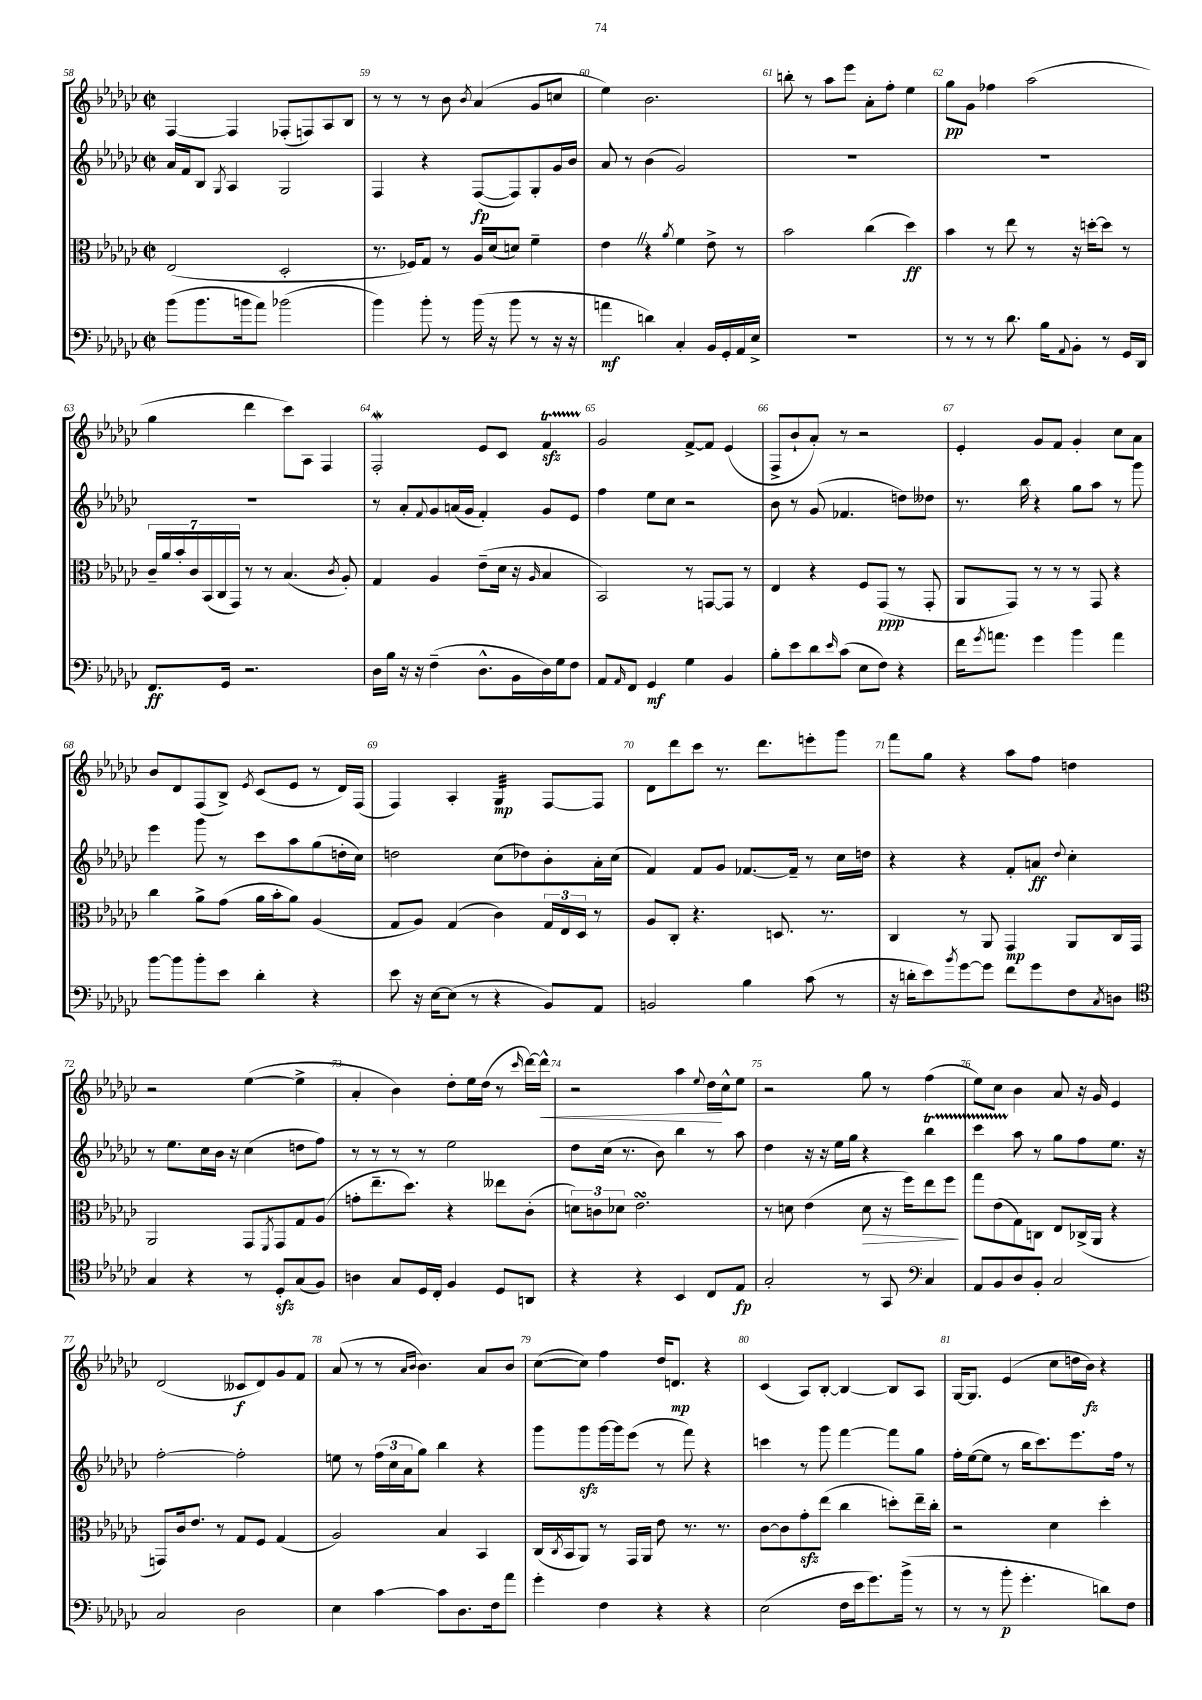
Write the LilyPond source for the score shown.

<<
\new StaffGroup <<
\new Staff = "s0" {
    \clef treble \key ges \major \defaultTimeSignature \time 2/2
    f4~ f4 fes8-.( f8) aes8 bes8 |
    r8 r8 r8 bes'8 \acciaccatura { bes'8 } aes'4( ges'8 c''8 |
    ees''4) bes'2. |
    b''8-. r8 aes''8 ees'''8 aes'8-. f''8-. ees''4 |
    ges''8\pp ges'8 fes''4 aes''2( |
    ges''4 des'''4 ces'''8) aes8 f4 |
    f2-.\mordent ees'8 ces'8 f'4\startTrillSpan\sfz |
    ges'2\stopTrillSpan f'8~-> f'8 ees'4( |
    f8-> bes'8-! aes'8-.) r8 r2 |
    ees'4-. ges'8 f'8 ges'4-. ces''8 aes'8 |
    bes'8 des'8 f8( bes8->) \acciaccatura { ees'8 } ces'8( ees'8 r8 des'16) f16( |
    f4) aes4-. ges4:32\mp f8~ f8 |
    des'8 des'''8 ces'''8 r8. des'''8. e'''8-. ges'''8 |
    f'''8 ges''8 r4 aes''8 f''8 d''4 |
    r2 ees''4~( ees''4-> |
    aes'4-. bes'4) des''8-. ees''16 des''16( r8 \grace { ces'''16 } des'''16~) des'''16-^\< |
    r2 aes''4 \appoggiatura { ees''8 } des''16\! ces''16-^ ees''8 |
    r2 ges''8 r8 f''4( |
    ees''8) ces''8 bes'4 aes'8 r16 ges'16 ees'4 |
    des'2( ceses'8\f des'8) ges'8 f'8 |
    aes'8( r8 r8 \grace { aes'16 bes'16 } bes'4.) aes'8 bes'8 |
    ces''8~( ces''8) f''4 des''16 d'8.\mp r4 |
    ces'4( aes8) bes8~-. bes4~ bes8 aes8 |
    ges16~ ges8. ees'4( ces''8 d''16 bes'16\fz) r4 \bar "|." |
}
\new Staff = "s1" {
    \clef treble \key ges \major \defaultTimeSignature \time 2/2
    aes'16 f'16 bes8 \acciaccatura { ges8 } aes4 ges2 |
    f4 r4 f8~\fp( f8) ges8-. ges'16 bes'16 |
    aes'8 r8 bes'4( ges'2) |
    R1 |
    R1 |
    R1 |
    r8 aes'8-. \appoggiatura { f'8 } ges'8 a'16( ges'16 f'4-.) ges'8 ees'8 |
    f''4 ees''8 ces''8 r2 |
    bes'8 r8 ges'8( fes'4. d''8) deses''8 |
    r8. bes''16 r4 ges''8 aes''8 r8 ges'''8 |
    ees'''4 ges'''8 r8 ces'''8 aes''8 ges''8( d''16-. ces''16) |
    d''2 ces''8( des''8) bes'8-. aes'16-. ces''16( |
    f'4) f'8 ges'8 fes'8.~ fes'16-- r8 ces''16 d''16 |
    r4 r4 f'8-. a'8\ff \appoggiatura { des''8 } ces''4-. |
    r8 ees''8. ces''16 bes'16 r16 ces''4( d''8 f''8) |
    r8 r8 r8 r8 ees''2 |
    des''8 ces''16( r8. bes'8) bes''4 r8 aes''8 |
    des''4 r16 r16 ees''16 ges''16 r4 bes''4\startTrillSpan |
    ces'''4 aes''8\stopTrillSpan r8 ges''8 f''8 ees''8. r16 |
    f''2~-. f''2-. |
    e''8 r8 \tuplet 3/2 { f''16( ces''16 aes'16 } ges''8) bes''4 r4 |
    ges'''8 ges'''8\sfz ges'''16~ ges'''16 ees'''8( r8 f'''8) r4 |
    c'''4 r8 ges'''8 f'''4~ f'''8 ges''8 |
    f''16-. ees''16~( ees''8 r8 bes''16 ces'''8.) ees'''8. f''16 r8 \bar "|." |
}
\new Staff = "s2" {
    \clef alto \key ges \major \defaultTimeSignature \time 2/2
    ees2( des2-. |
    r8. fes16) ges8 r8 aes16 des'16( d'8) f'4-- |
    ees'4 \once \override BreathingSign.text = \markup { \musicglyph "scripts.caesura.straight" } \breathe r4 \acciaccatura { aes'8 } f'4 ees'8-> r8 |
    bes'2 ces''4( des''4\ff) |
    bes'4 r8 ees''8 r8 r16 d''16~-. d''8 r8 |
    \tuplet 7/4 { ces'16-- aes'16 bes'16-. ces'16 bes,16( ces16 ges,16) } r8 r8 bes4.( \acciaccatura { ces'8 } aes8-.) |
    ges4 aes4 ees'8--( des'16 r16 \grace { aes16 } bes4 |
    bes,2) r8 g,8~ g,8 r8 |
    ees4 r4 f8 ges,8\ppp( r8 ges,8-. |
    aes,8 ges,8) r8 r8 r8 ges,8 r4 |
    ces''4 aes'8-> ges'8( aes'16 bes'16-. aes'8) aes4( |
    ges8 aes8) ges4( ces'4) \tuplet 3/2 { ges16 ees16 des16 } r8 |
    aes8 ces8-. r4. d8. r8. |
    ces4 r8 aes,8 ges,4\mp aes,8 ces16 ges,16 |
    aes,2 ges,8 \acciaccatura { f,8 } ges,8 ges8 aes8( |
    g'8-. ees''8.-- des''8.) r4 eeses''8 ces'8-.( |
    \tuplet 3/2 { d'8) c'8 des'8 } ees'2.\turn |
    r8 d'8 ees'4( d'8\> r16 f''16) ees''8 f''8\! |
    ges''8 ees'8( ges8) c8 ees8 ces16->( aes,16 r4 |
    g,8) ces'16 ees'8. r8 ges8 f8 ges4( |
    aes2) bes4 bes,4 |
    ces16( \acciaccatura { ces8 } bes,16 aes,8) r8 ges,16 aes,16 ees'8 r8. r8. |
    ces'8~ ces'8 ges'8-.\sfz ees''8( ces''4 d''8-.) ees''16-- ces''16-. |
    r2 des'4 des''4-. \bar "|." |
}
\new Staff = "s3" {
    \clef bass \key ges \major \defaultTimeSignature \time 2/2
    bes'8( bes'8. b'16 aes'8) bes'2( |
    bes'4) bes'8-. r8 bes'16( r16 bes'8 r8 r16 r16 |
    a'4\mf d'4) ces4-. bes,16 ges,16-. aes,16 ees16-> |
    R1 |
    r8 r8 r8 des'8. bes16 \appoggiatura { aes,8 } bes,8-. r8 ges,16 des,16 |
    f,8.\ff ges,16 r2. |
    des16 bes16 r16 r16 f4--( des8.-^ bes,16 des16) ges16 f8 |
    aes,8 \grace { aes,16 } f,8 ges,4\mf ges4 bes,4 |
    bes8-. ees'8 des'8 \grace { ees'16 } ces'8( ees8 f8) r4 |
    f'16 \acciaccatura { ges'8 } a'8. ges'4 bes'4 a'4 |
    bes'8~ bes'8 bes'8-. ees'8 des'4-. r4 |
    ees'8 r16 ees16~ ees8( r8 r4 bes,8) aes,8 |
    b,2 bes4 ces'8( r8 |
    r16 d'16-. ees'8) \acciaccatura { bes'8 } ges'8~ ges'8 f'8 ges'8 f8 \acciaccatura { ces8 } d8 |
    \clef tenor ges4 r4 r8 des8-.\sfz ges8( f8) |
    a4 ges8 des16 ces16-. f4 des8 a,8 |
    r4 r4 bes,4 ces8 ees8\fp |
    ges2-. r8 ges,8 \clef bass ces4 |
    aes,8 bes,8 des8 bes,8-. ces2 |
    ces2 des2 |
    ees4 ces'4~ ces'8 des8. f16 aes'8 |
    ges'4-. f4 r4 r4 |
    ees2( f16 ees'16 ges'8.) bes'16->( r8 |
    r8 r8 bes'8-.\p ges'4.-. d'8) f8 \bar "|." |
}
>>
>>
\layout { \context { \Score currentBarNumber = #58 \override BarNumber.break-visibility = ##(#f #t #t) barNumberVisibility = #all-bar-numbers-visible } }
